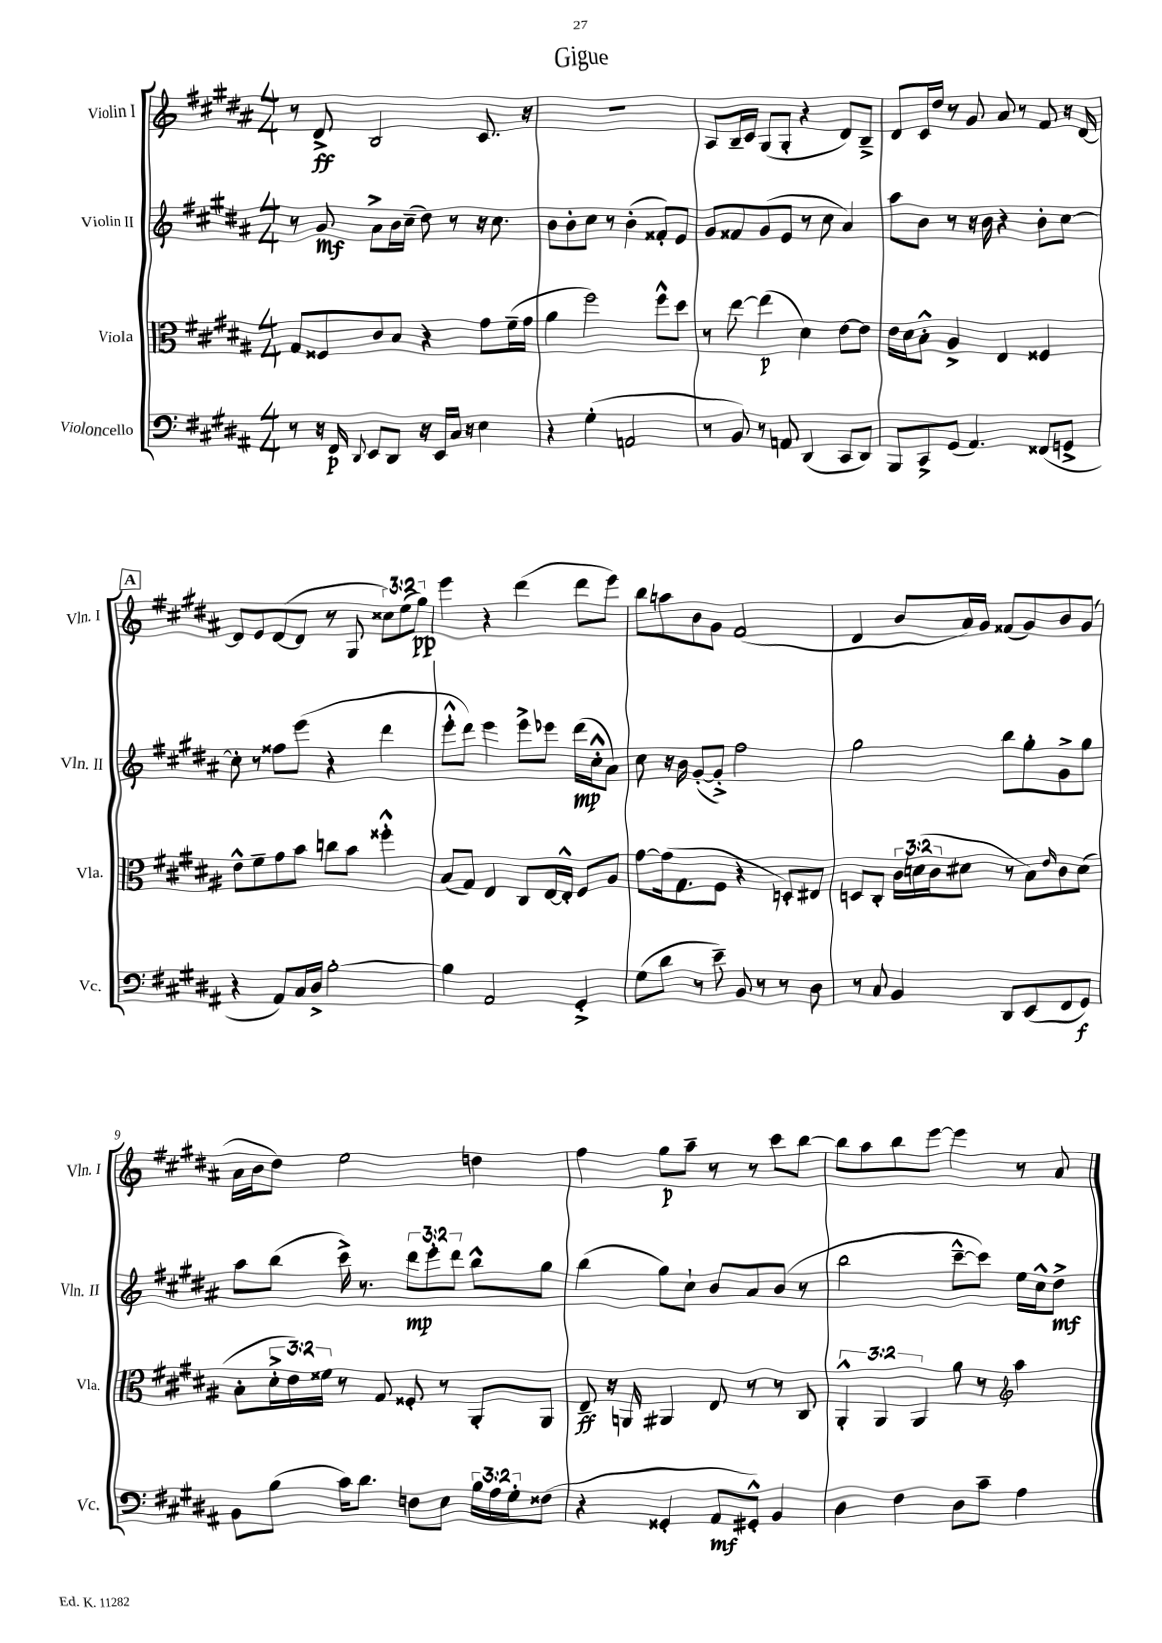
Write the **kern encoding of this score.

**kern	**kern	**kern	**kern
*staff4	*staff3	*staff2	*staff1
*clefF4	*clefC3	*clefG2	*clefG2
*k[f#c#g#d#a#]	*k[f#c#g#d#a#]	*k[f#c#g#d#a#]	*k[f#c#g#d#a#]
*M4/4	*M4/4	*M4/4	*M4/4
8r	8G#/L	8r	8r
16r	8F##/	8g#/	8d#^/
16FF#/	.	.	.
8qqDD#/	.	.	.
8EE/L	8c#/	8a#^\L	2B/
8DD#/J	8B/J	16b\L	.
.	.	(16cc#~\JJ	.
16r	4r	8dd#\)	.
16EE/LL	.	.	.
16C#/JJ	.	8r	.
16r	.	.	.
4E\	8g#\L	16r	8.c#/
.	.	8.cc#\	.
.	(16f#~\L	.	.
.	16g#\JJ	.	16r
=	=	=	=
4r	4a#\	8b\L	1r
.	.	8b'\	.
(4G#'\	2ff#\)	8cc#\J	.
.	.	8r	.
2AA/	.	(4b'\	.
.	8ff#^^\L	8f##'/L)	.
.	8dd#\J	8e/J	.
=	=	=	=
8r	8r	8g#/L	8A#/L
8BB/)	[8ee\	8f##/	16B~/L
.	.	.	16c#/JJ
8r	(4ee\]	(8g#/	(8G#/L
8AA/	.	8e/J	8G#'/J
(4DD#/	4d#\)	8r	4r
.	.	8cc#\	.
8CC#/L	[8e\L	4a#/)	8d#/L)
8DD#/J)	8e\]J	.	8B~^/J
=	=	=	=
8BBB/L	16e\LL	8aa#\L	8d#/L
.	16d#\J	.	.
8CC#^/	8B'^^\J	8b\J	16c#/L
.	.	.	16dd#/JJ
(8GG#/J	4A#^/	8r	8r
4.AA#/)	.	16r	8g#/
.	.	16b\	.
.	4E/	4r	8a#/
.	.	.	8r
(8FF##/L	4F##/	8b'\L	8f#/
8GG^/J	.	[8cc#\J	16r
.	.	.	[16d#/
=	=	=	=
4r	8e^^\L	8cc#'\]	8d#/]L
.	8f#~\	8r	8e/
8AA#/L)	8g#\	8ff##\L	([8d#/
16C#/L	8b\J	(8eee\J	8d#/]J
16D#^/JJ	.	.	.
[2B'\	8cc\L	4r	8r
.	8b\J	.	8G#/
.	4ff##'^^\	4ddd#\	12cc##\L)
.	.	.	(12ee\
.	.	.	12gg#\J)
=	=	=	=
4B\]	(8B/L	8eee'^^\L	4eee\
.	8G#/J)	8ddd#\J)	.
2AA#/	4E/	4eee\	4r
.	8C#/L	8eee^\L	(4ddd#\
.	[16E/L	8eee-\J	.
.	16E'^^/]JJ	.	.
4GG#'^/	8F#/L	(16ddd#\LL	8ddd#\L
.	.	16cc#'^^\J	.
.	8A#/J	8a#\J)	8eee\J)
=	=	=	=
(8G#\L	[8g#\L	8cc#\	8bb\L
8d#\J	(16g#\]k	16r	8aa\
.	8.G#\	16b\	.
8r	.	([8g#'/L	8b\
8e~\)	8F#\J	8g#'^/]J)	8g#\J
8BB/	4r	2ff#\	(2f#/
8r	.	.	.
8r	8D'/L)	.	.
8D#\	8E#/J	.	.
=	=	=	=
8r	8D/L	2gg#\	4d#/
8C#/	8C#'/J	.	.
4BB/	24c#\LL	.	8b/L
.	(24d\	.	.
.	24c#\J	.	.
.	8d#\J	.	16a#/L)
.	.	.	16g#/JJ
8DD#/L	8r	8bb\L	(8f##/L
(8EE/	8B\L)	8gg#'\	8g#/)
.	16qqe/	.	.
8FF#/	8c#\	8g#^\	8b/
8GG#/J)	(8d#\J	8gg#\J	(8g#/J
=	=	=	=
8BB\L	8B'\L	8aa#\L	16a#\LL
.	.	.	16b\J
(8B\J	24d#'^\L	(8bb\J	8dd#\J)
.	24e\)	.	.
.	24f##\JJ	.	.
16c#\LK)	8r	16ccc#^\)	2ee\
8.d#\J	.	8.r	.
.	8G#/	.	.
8F\L	8F##'/	12ddd#\L	.
.	.	12eee'\	.
8E\J	8r	.	.
.	.	12ddd#\J	.
24B\LL	8AA#'/L	8bb^^\L	4dd\
24A#\	.	.	.
24G#'\J	.	.	.
(8F##\J	8AA#/J	8gg#\J	.
=	=	=	=
4r	8E~/	(4bb\	4ff#\
.	16r	.	.
.	16AA/	.	.
4GG##'/	4AA#/	8gg#\L)	8gg#\L
.	.	8cc#`\J	8aa#~\J
8AA#/L	8E/	8b/L	8r
8GG#'^^/J)	8r	8a#/	8r
4BB/	8r	(8b/J	8ccc#\L
.	8C#/	8r	[8bb\J
=	=	=	=
4D#\	6AA#'^^/	2bb\	8bb\]L
.	.	.	8aa#\
.	6AA#/	.	.
4F#\	.	.	8bb\
.	6AA#/	.	.
.	.	.	[8eee\J
8D#\L	8a#\	[8ccc#~^^\L	4eee\]
8c#~\J	8r	8ccc#\]J)	.
*	*clefG2	*	*
4A#\	4aa#\	16ee\LL	8r
.	.	16cc#^^\J	.
.	.	8dd#^\J	8a#/
==	==	==	==
*-	*-	*-	*-
